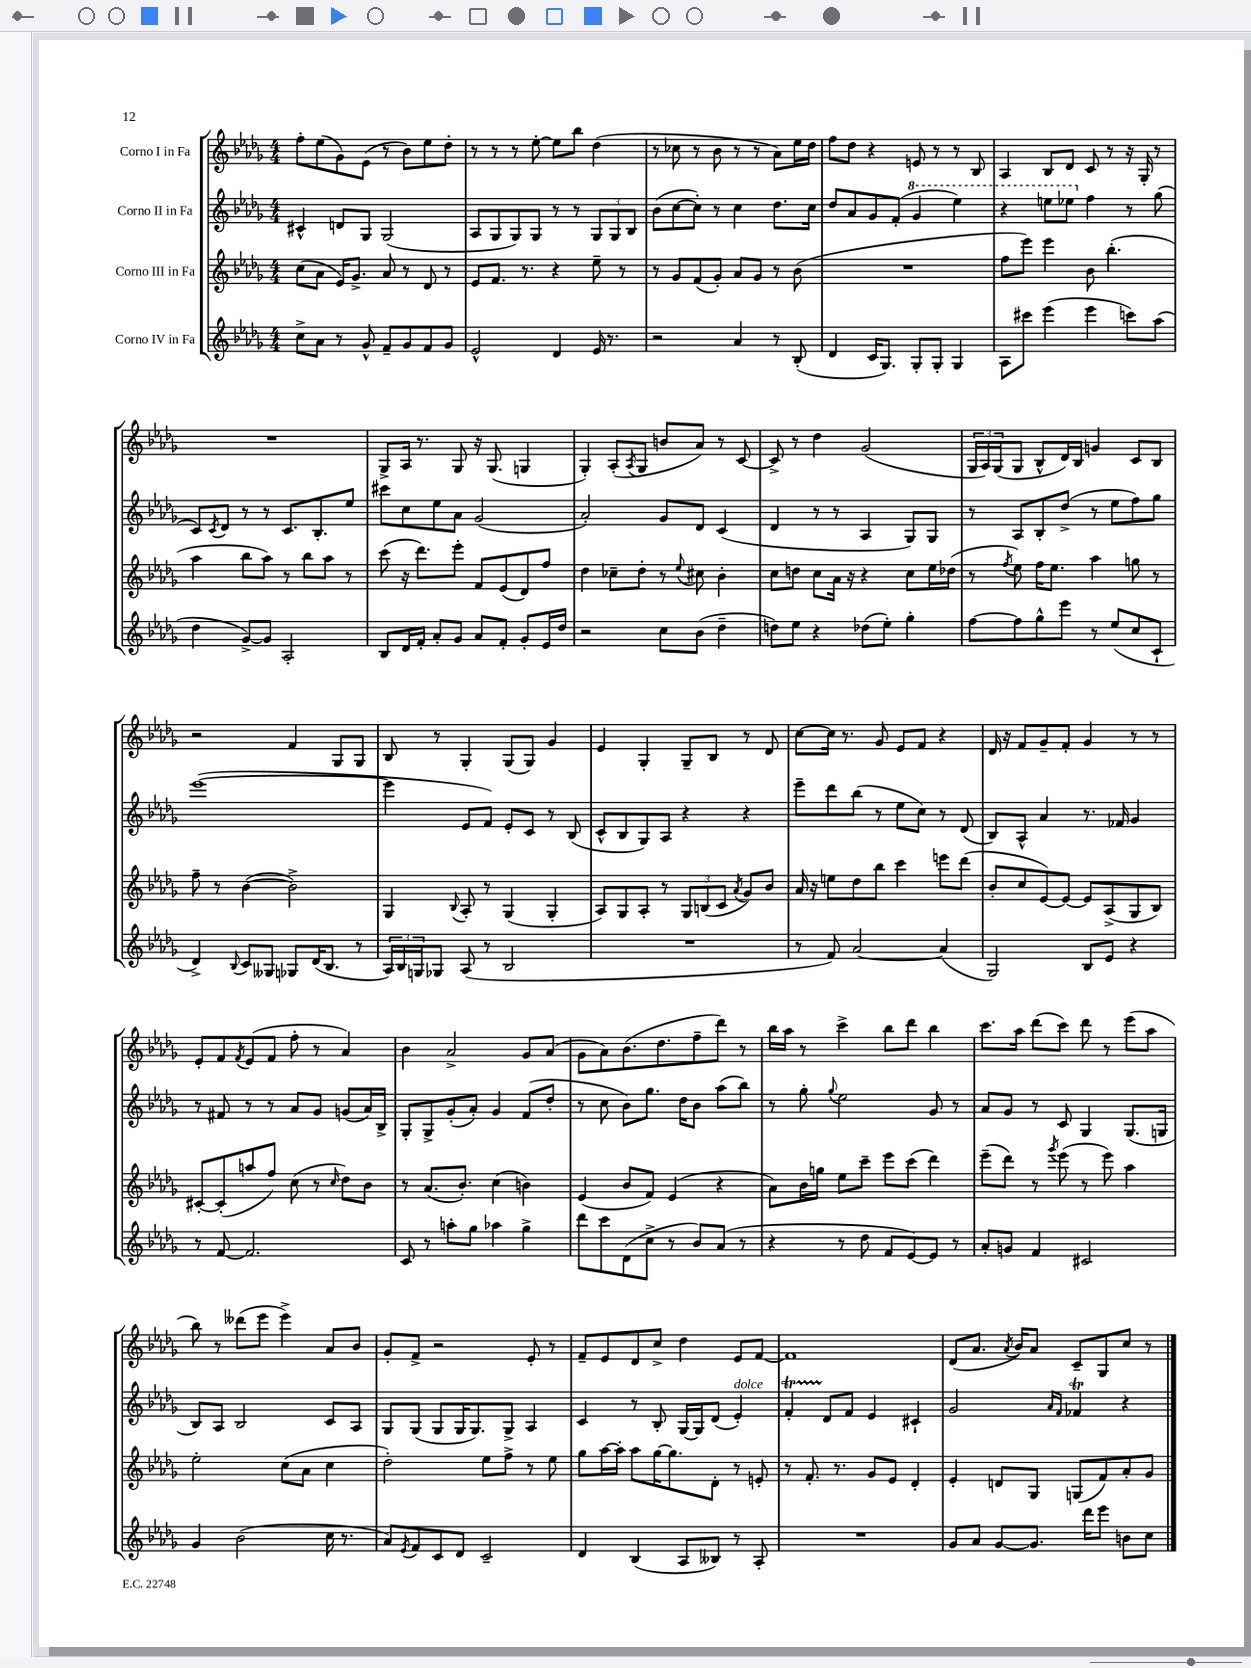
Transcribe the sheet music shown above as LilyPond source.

<<
\new StaffGroup <<
\new Staff = "s0" \with { instrumentName = "Corno I in Fa" } {
    \clef treble \key des \major \numericTimeSignature \time 4/4
    f''8-. ees''8( ges'8) ees'8( r8 bes'8) ees''8 des''8-. |
    r8 r8 r8 ees''8~-. ees''8 bes''8 des''4( |
    r8 ces''8 r8 bes'8 r8 r8 aes'8) ees''16 des''16 |
    f''8 des''8 r4 e'8 r8 r8 bes8 |
    aes4 bes8 des'8 c'8 r8 r16 ges16-. r8 |
    R1 |
    ges8-> aes16 r8. ges8 r16 ges8.( g4 |
    ges4-.) aes8-.( \acciaccatura { aes8 } ges8 b'8 aes'8) r8 c'8~ |
    c'8-> r8 des''4 ges'2( |
    \tuplet 3/2 { ges16 aes16) ges16( } ges8 bes8-^ des'16) bes16 g'4 c'8 bes8 |
    r2 f'4 ges8 ges8 |
    bes8 r8 ges4-. ges8( ges8) ges'4 |
    ees'4 ges4-. ges8-- bes8 r8 des'8 |
    c''8~ c''16 r8. ges'8 ees'8 f'8 r4 |
    des'16 r16 f'8 ges'8-- f'8-. ges'4 r8 r8 |
    ees'8-. f'8 \acciaccatura { f'8 } ees'8( f'8 f''8-. r8 aes'4) |
    bes'4 aes'2-> ges'8 aes'8( |
    ges'8 aes'8) bes'8.( des''8. f''8-- des'''8) r8 |
    bes''16 aes''16 r8 c'''4-> bes''8 des'''8 bes''4 |
    c'''8. aes''16 des'''8( c'''8) des'''8 r8 ees'''8( aes''8 |
    bes''8) r8 deses'''8( ees'''8 ees'''4->) aes'8 bes'8 |
    ges'8-. f'8-> r2 ees'8-. r8 |
    f'8-- ees'8 des'8 c''8-> des''4 ees'8 f'8~ |
    f'1 |
    des'8( aes'8. \acciaccatura { aes'8 } bes'16) aes'8 c'8-- ges8 c''8 r8 \bar "|." |
}
\new Staff = "s1" \with { instrumentName = "Corno II in Fa" } {
    \clef treble \key des \major \numericTimeSignature \time 4/4
    cis'4-^ d'8 ges8 ges2( |
    aes8 ges8 ges8) ges8 r8 r8 \tuplet 3/2 { ges8 ges8 bes8 } |
    bes'8( c''8~ c''8-.) r8 c''4 des''8. c''16 |
    des''8 aes'8 ges'8 f'8-.( \ottava #1 ges''4 ees'''4) |
    r4 e'''8 ees'''8 \ottava #0 f''4 r8 ges''8( |
    c'8) \acciaccatura { c'8 } des'8 r8 r8 c'8. bes8.-. ees''8 |
    cis'''8 c''8 ees''8 aes'8 ges'2( |
    aes'2-.) ges'8 des'8 c'4( |
    des'4 r8 r8 aes4 ges8) ges8 |
    r8 aes8 bes8-. des''8->( r8 ees''8 f''8) ges''8 |
    ees'''1~( |
    ees'''4 ees'8 f'8) ees'8-. c'8 r8 bes8( |
    c'8-^ bes8 ges8) aes8 r4 r4 |
    ees'''8-- des'''8 bes''8( r8 ees''8 c''8) r8 des'8( |
    bes8) aes8-^ aes'4 r8. fes'16 ges'4 |
    r8 fis'8 r8 r8 aes'8 ges'8 g'8( aes'16) bes16-> |
    ges8-. ges8-> ges'8-.( aes'8-.) ges'4 f'8( des''8-. |
    r8 c''8 bes'8) ges''8. des''16 bes'8 aes''8( bes''8) |
    r8 ges''8-. \appoggiatura { ges''8 } ees''2 ges'8 r8 |
    aes'8 ges'8 r8 c'8 ges4 ges8.( g16 |
    bes8) aes8 bes2 c'8 aes8 |
    ges8 ges8( ges8 ges16 ges8.) ges8-> aes4 |
    c'4 r8 bes8-. ges16~ ges16 des'8( ees'4-.^\markup { \italic "dolce" }) |
    f'4-.\startTrillSpan des'8\stopTrillSpan f'8 ees'4 cis'4-! |
    ges'2 \grace { aes'16 f'16 } fes'4\trill r4 \bar "|." |
}
\new Staff = "s2" \with { instrumentName = "Corno III in Fa" } {
    \clef treble \key des \major \numericTimeSignature \time 4/4
    c''8( aes'8 ees'16) ges'8.-> aes'8 r8 des'8 r8 |
    ees'8 f'8. r8. r4 ees''8-- r8 |
    r8 ges'8 f'8( ges'8-.) aes'8 ges'8 r8 bes'8( |
    R1 |
    f''8 ees'''8) ees'''4 bes'8 bes''4.-.( |
    aes''4 bes''8 aes''8) r8 bes''8 aes''8 r8 |
    c'''8( r16 des'''8.) ees'''8-. f'8 ees'8( des'8) f''8 |
    des''4 ces''8-- des''8-. r8 \appoggiatura { ees''8 } cis''8 bes'4-. |
    c''8 d''8 c''8 aes'16 r16 r4 c''8 ees''16 des''16( |
    r8 \acciaccatura { f''8 } ees''8) f''16 ees''8. aes''4 g''8 r8 |
    f''8-- r8 bes'4~( bes'2->) |
    ges4 \appoggiatura { bes8 } aes8-. r8 ges4( ges4-. |
    aes8) ges8 aes8-. r8 \tuplet 3/2 { ges8 b8( c'8 } \acciaccatura { aes'8 } ges'8) bes'8 |
    aes'16 r16 e''8 des''8 bes''8 c'''4 e'''8 des'''8( |
    bes'8-. c''8 ees'8~) ees'8~ ees'8 aes8->( ges8 bes8) |
    cis'8~-. cis'8-.( a''8 f''8) c''8( r8 \grace { c''16 } des''8) bes'8 |
    r8 aes'8.( bes'8.-.) c''4( b'4) |
    ees'4( bes'8 f'8) ees'4( r4 |
    aes'8) bes'16 g''16 ees''8 c'''8-- ees'''8 c'''8( des'''4) |
    ees'''8--( des'''8) r8 \acciaccatura { ges'''8 } ees'''8( r8 ees'''8) aes''4 |
    ees''2-. c''8( aes'8 c''4 |
    des''2-.) ees''8 f''8-> r8 ees''8 |
    ges''8 aes''16~ aes''16-. aes''8 ges''16~ ges''8. des'8-. r8 e'8-. |
    r8 f'8.-. r8. ges'8 ees'8 des'4-. |
    ees'4-. d'8 ges8 g8( f'8) aes'8-. ges'8 \bar "|." |
}
\new Staff = "s3" \with { instrumentName = "Corno IV in Fa" } {
    \clef treble \key des \major \numericTimeSignature \time 4/4
    c''8-> aes'8 r8 ges'8-^ f'8-- ges'8 f'8 ges'8 |
    ees'2-^ des'4 ees'16 r8. |
    r2 aes'4 r8 bes8-.( |
    des'4 c'16 ges8.) ges8-. ges8-. ges4 |
    aes8 cis'''8 ees'''4( ees'''4 c'''8) aes''8( |
    des''4 ges'8~->) ges'8 aes2-. |
    bes8 des'16 f'16-. aes'8-. ges'8 aes'8 f'8-. ges'8-. ees'16 des''16 |
    r2 c''8 bes'8( des''4-- |
    d''8) ees''8 r4 des''8( ees''8-.) ges''4-. |
    f''8~ f''8 ges''8-^ ees'''8 r8 ees''8( c''8 c'8-! |
    des'4->) \appoggiatura { bes8 } c'8 geses8 ges8 des'16( bes8. r8 |
    \tuplet 3/2 { aes16) bes16 g16 } ges8 aes8( r8 bes2 |
    R1 |
    r8 f'8) aes'2~ aes'4( |
    ges2) bes8 ees'8 r4 |
    r8 f'8~ f'2. |
    c'8 r8 a''8-. ges''8 aes''4 ges''4-> |
    des'''8 c'''8 des'8( c''8-> r8 bes'8) aes'8( r8 |
    r4 r8 des''8 f'8 ees'8~) ees'8 r8 |
    aes'8-. g'8 f'4 cis'2 |
    ges'4 bes'2( c''16 r8. |
    aes'8) \acciaccatura { ees'8 } f'8 c'8 des'8 c'2-- |
    des'4 bes4( aes8 beses8) r8 aes8-. |
    R1 |
    ges'8 aes'8 ges'8~ ges'8. des'''16 ees'''8 b'8 c''8 \bar "|." |
}
>>
>>
\layout { \context { \Score \remove "Bar_number_engraver" } }
